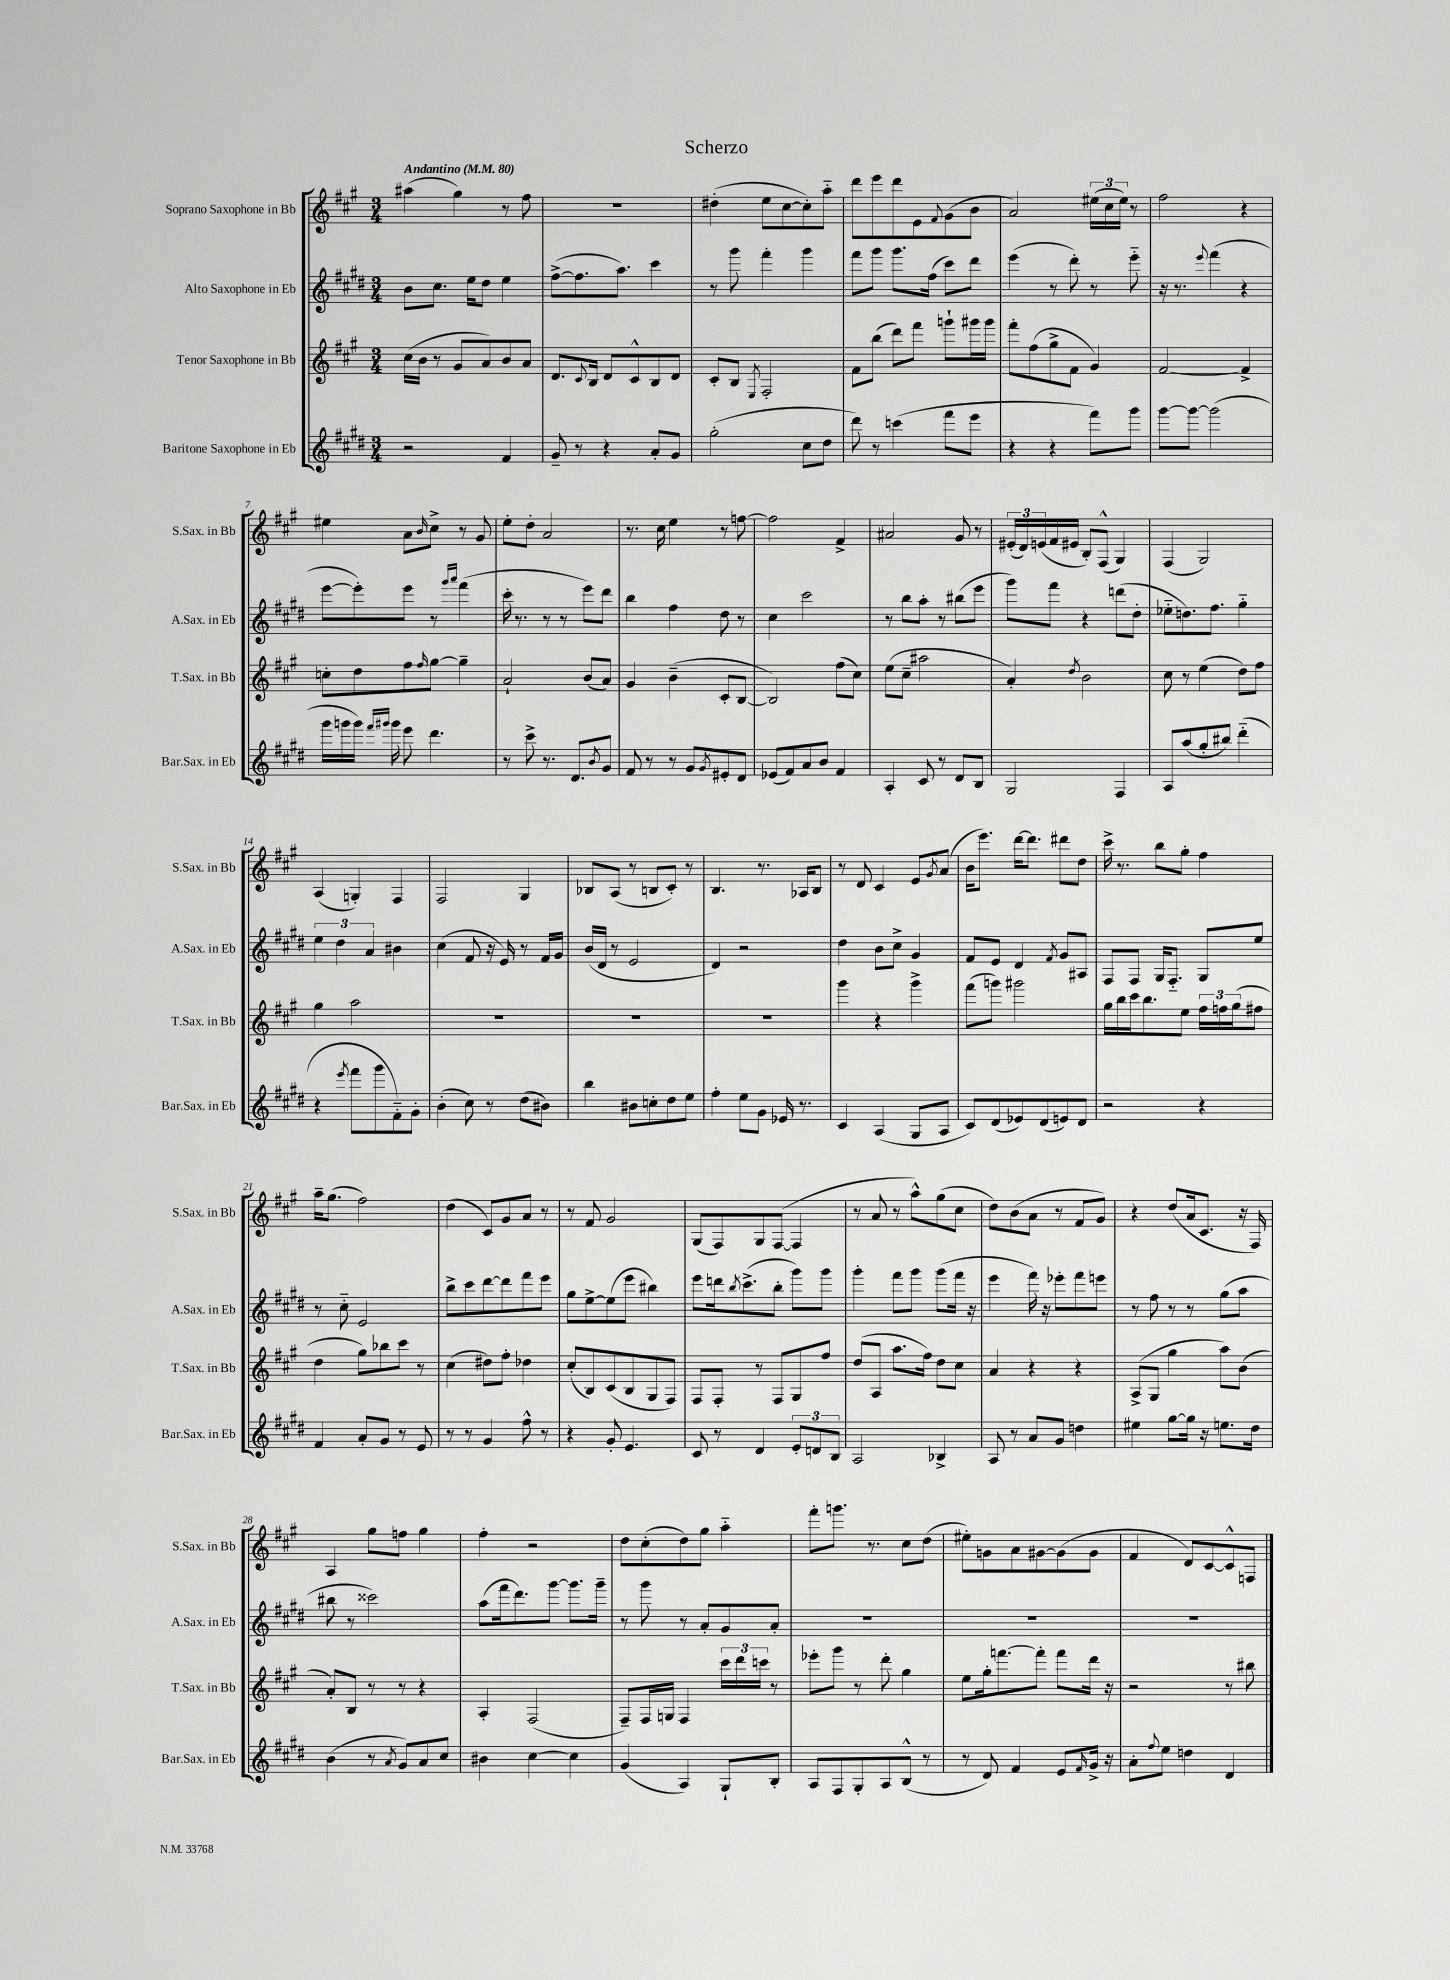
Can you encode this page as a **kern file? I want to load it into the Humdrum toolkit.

**kern	**kern	**kern	**kern
*staff4	*staff3	*staff2	*staff1
*clefG2	*clefG2	*clefG2	*clefG2
*k[f#c#g#d#]	*k[f#c#g#]	*k[f#c#g#d#]	*k[f#c#g#]
*M3/4	*M3/4	*M3/4	*M3/4
*MM80	*MM80	*MM80	*MM80
2r	(16cc#\LL	8b\L	(4aa#\
.	16b\JJ	.	.
.	8r	8.cc#\J	.
.	8g#/L	.	4gg#\)
.	.	16ee\LK	.
.	8a/)	8dd#\J	.
4f#/	8b/	4ee\	8r
.	8a/J	.	8ff#\
=	=	=	=
8g#~/	8.d/L	([8ff#^\L	2.r
8r	.	8.ff#\]	.
.	8qqc#/	.	.
.	16B/Jk	.	.
4r	8d/L	.	.
.	.	8.aa\J)	.
.	8c#^^/	.	.
8a'/L	8B/	4ccc#\	.
8g#/J	8d/J	.	.
=	=	=	=
(2gg#'\	8c#'/L	8r	(4dd#'\
.	8B/J	8ggg#\	.
.	8qE/	.	.
.	2F#'/	4fff#'\	8ee\L
.	.	.	[8cc#\
8cc#\L	.	4ggg#\	8cc#'\])
8dd#\J	.	.	8aa'~\J
=	=	=	=
8ddd#\)	8f#\L	8fff#\L	8ddd\L
8r	(8bb\J	8ggg#\J	8eee\
(4ccc\	8ddd\L)	8.ggg#\L	8ddd\
.	8fff#\J	.	8e\
.	.	(16ff#\Jk	.
.	.	.	8qqf#/
8fff#\L	8ggg`\L	8ccc#\L)	(8g#\
8eee\J	16ggg#\L	8ddd#\J	8b\J
.	16ggg#\JJ	.	.
=	=	=	=
4r	8fff#'\L	(4eee\	2a/)
.	(8ff#\	.	.
4r	8gg#^\	8r	.
.	8f#\J	8ddd#'\)	.
8fff#\L)	4g#/)	8r	(24ee#\LL
.	.	.	24cc#\
.	.	.	24ee#\JJ)
8ggg#\J	.	8eee'~\	8r
=	=	=	=
[8ggg#\L	[2f#/	16r	2ff#\
.	.	8.r	.
8ggg#\_J	.	.	.
.	.	8qqeee/	.
(2ggg#\]	.	(4fff#\	.
.	4f#^/]	4r	4r
=	=	=	=
16ggg#\LL	8cc'\L	[8eee\L	4ee#\
16ggg\	.	.	.
16ggg\JJ)	8dd\	8eee'\])	.
16qqfff#/LL	.	.	.
16qqggg#/JJ	.	.	.
16ggg#\	.	.	.
8eee\	8ff#\	8eee\J	8a\L
.	16qqff#/	.	16qqb/
4.ddd#\	[8gg#\J	8r	8cc#^\J
.	.	16qqggg#/LL	.
.	.	16qqaaa/JJ	.
.	4gg#~\]	(4fff#\	8r
.	.	.	8g#/
=	=	=	=
8r	2a`/	16ccc#'\	8ee'\L
.	.	8.r	.
8ccc#^\	.	.	8dd'\J
8.r	.	8r	2a/
.	.	8r	.
8.d#/L	.	.	.
.	(8b/L	8eee\L)	.
8qb/	.	.	.
8g#/J	8a/J)	8ddd#\J	.
=	=	=	=
8f#/	4g#/	4bb\	8.r
8r	.	.	.
.	.	.	16cc#\
8r	(4b~\	4ff#\	4ee\
8g#/L	.	.	.
8qg#/	.	.	.
8e#'/	8c#'/L	8dd#\	8r
8d#/J	[8B/J	8r	[8ff\
=	=	=	=
(8e-/L	2B/])	4cc#\	2ff\]
8f#/)	.	.	.
8a/	.	2ccc#\	.
8b/J	.	.	.
4f#/	(8ff#\L	.	4f#^/
.	8cc#\J)	.	.
=	=	=	=
4A'/	(8ee\L	8r	2a#/
.	8cc#~\J	8bb\L	.
8c#/	2aa#\	8aa'\J	.
8r	.	8r	.
8d#/L	.	(8bb#\L	8g#/
8B/J	.	8eee\J	8r
=	=	=	=
2G#/	4a'/)	8ggg#\L)	(24e#'/LL
.	.	.	24d/)
.	.	.	(24e/
.	.	8fff#\J	16f#/
.	.	.	16e#/JJ
.	8qdd/	.	.
.	2b\	4r	8B'/L)
.	.	.	(8F#^^/J
4F#/	.	(8ddd\L	4G#/)
.	.	8dd#'\J	.
=	=	=	=
8A/L	8cc#\	8ee-'~\L	(4F#/
(8aa/	8r	8.dd\)	.
8gg#'/	(4ee\	.	2G#/)
.	.	8.ff#\J	.
8bb#/J)	.	.	.
(4ddd#'~\	8dd\L)	4gg#'~\	.
.	8ff#\J	.	.
=	=	=	=
4r	4gg#\	6ee\	(4A/
.	.	6dd#\	.
8qeee/	.	.	.
8fff#\L	2aa\	.	4G'/)
.	.	6a/	.
8ggg#\	.	.	.
8f#'~\)	.	4b#\	4F#/
8g#'\J	.	.	.
=	=	=	=
(4b'\	2.r	(4cc#\	2F#/
8cc#\)	.	8f#/	.
8r	.	16r	.
.	.	16e/)	.
(8dd#\L	.	8r	4G#/
8b#\J)	.	16f#/LL	.
.	.	16g#/JJ	.
=	=	=	=
4bb\	2.r	(16b/LL	8B-/L
.	.	16d#/JJ	.
.	.	8r	(8A/J
8b#\L	.	2e/	8r
8cc'\	.	.	8B/L
8dd#\	.	.	8c#'/J)
8ee\J	.	.	8r
=	=	=	=
4ff#'\	2.r	4d#/)	4.B/
8ee\L	.	2r	.
8g#\J	.	.	8.r
16e-/	.	.	.
8.r	.	.	16A-/LK
.	.	.	8B/J
=	=	=	=
4c#/	4ggg#\	4dd#\	8r
.	.	.	8d/
(4A/	4r	8b\L	4c#/
.	.	8cc#^\J	.
8G#/L	4ggg#^\	4g#/	8e/L
.	.	.	8qg#/
8A/J	.	.	(8a/J
=	=	=	=
8c#/L)	(8fff#\L	8f#/L	16b\LK
.	.	.	8.eee\J)
(8d#/	8ggg\J)	8e/J	.
8e-/)	2ggg#\	4d#/	[16ddd\LK
.	.	.	8.ddd\]J
(8d#/	.	.	.
.	.	8qf#/	.
8e/)	.	8g#/L	8ddd#\L
8d#/J	.	8A#/J	8dd\J
=	=	=	=
2r	16gg#\LL	8F#/L	16ccc#^\
.	16bb\	.	8.r
.	16ccc#\J	8F#/J	.
.	8.bb\	.	.
.	.	16G#/LK	8bb\L
.	.	8.F#'~/J	.
.	8ee\J	.	8gg#'\J
4r	24ff#\LL	8G#/L	4ff#\
.	24ff\	.	.
.	(24gg#\J	.	.
.	8ff#\J	8ee/J	.
=	=	=	=
4f#/	4dd\	8r	16aa~\LK
.	.	.	(8.gg#\J
.	.	8cc#'~\	.
8a'/L	8gg#\L)	2e/	2ff#\)
8g#/J	8bb-\	.	.
8r	8ccc#\J	.	.
8e/	8r	.	.
=	=	=	=
8r	(4cc#\	8bb^\L	(4dd\
8r	.	8ccc#\	.
4g#/	8dd#\L)	[8ddd#\	8c#/L)
.	8ff#'\J	8ddd#\]	8g#/
8ff#^^\	4dd-\	8fff#\	8a/J
8r	.	8eee\J	8r
=	=	=	=
4r	(8cc#'/L	8gg#\L	8r
.	8B/)	[8ee^\	8f#/
8g#'/	(8c#/	(8ee\]	2g#/
4.e/	8B/	8eee\J	.
.	8G#/	4bb#\)	.
.	8F#/J)	.	.
=	=	=	=
8c#/	8F#/L	8eee\L	(8G#/L
8r	8F#'/J	16ddd\k	8F#/)
.	.	8qbb/	.
.	.	(8.ccc#^\	.
4d#/	8r	.	8G#/
.	8F#/L	8bb'\J	([8F#/J
12e'/L	8G#/	8ggg#\L)	4F#/]
12d/	.	.	.
.	8ff#/J	8ggg#\J	.
12B/J	.	.	.
=	=	=	=
2A/	(8dd/L	4ggg#'\	8r
.	8A/J	.	8a/
.	8.aa\L	8fff#\L	8r
.	.	8ggg#\J	8aa^^\L)
.	16ff#\Jk)	.	.
4B-^/	8dd\L	(8ggg#\L	(8gg#\
.	8cc#\J	16fff#\Jk	8cc#\J
.	.	16r	.
=	=	=	=
8A/	4a/	4eee\	8dd\L)
8r	.	.	(8b\
8a/L	4r	16fff#\)	8a\J
.	.	16r	.
8g#/J	.	8eee-'\L	8r
4dd\	4r	8fff#\	8f#/L
.	.	8eee\J	8g#/J)
=	=	=	=
4ee#\	(8A^/L	8r	4r
.	8G#/J	8ff#\	.
[8gg#\L	4gg#\	8r	(8dd/L
16gg#\]Jk	.	8r	16a/k
16r	.	.	8.c#/J
8.ee\L	8aa\L)	(8gg#\L	.
.	(8b\J	8aa\J	16r
16dd#\Jk	.	.	16F#/)
=	=	=	=
(4b\	8a'/L)	8bb#\	4A/
.	8B/J	8r	.
8r	8r	2ccc##\)	8gg#\L
8qa/	.	.	.
8g#/L)	8r	.	8ff\J
8a/	4r	.	4gg#\
8cc#/J	.	.	.
=	=	=	=
4b#\	4A'/	(8aa\L	4ff#'\
.	.	16fff#\k	.
.	.	8.ddd#\)	.
[4cc#\	(2F#/	.	2r
.	.	[8ggg#\J	.
4cc#\]	.	8.ggg#\]L	.
.	.	16ggg#~\Jk	.
=	=	=	=
(4g#/	8F#~/L)	8r	8dd\L
.	16F#/L	8ggg#\	(8cc#'\
.	16G/JJ	.	.
4A/)	4F#/	8r	8dd\)
.	.	8a'/L	8gg#\J
8G#`/L	24ccc#\LL	8g#/	4aa'~\
.	24ddd\	.	.
.	24ccc\JJ	.	.
8B'/J	8r	8a'/J	.
=	=	=	=
8A/L	8eee-'\L	2.r	8fff#'\L
8F#/	8ggg#\J	.	8.ggg\J
8G#'/	8r	.	.
.	.	.	8.r
8A/	8ddd'\	.	.
(8B^^/J	4gg#\	.	8cc#\L
8r	.	.	(8dd\J
=	=	=	=
8r	8ee\L	2.r	8ee#'\L)
8d#/)	16gg#'\k	.	8g\
.	[8.fff\	.	.
4f#/	.	.	8a\
.	8fff'\]J	.	[8g#\
8e/L	8fff\L	.	(8g#\]
16qqf#/	.	.	.
16g#^/Jk	16ddd\Jk	.	8g#\J
16r	16r	.	.
=	=	=	=
8a'\L	2r	2.r	4f#/
8qqff#/	.	.	.
8ee\J	.	.	.
4dd\	.	.	8d/L)
.	.	.	[8c#/
4d#/	8r	.	8c#^^/]
.	8bb#\	.	8F/J
==	==	==	==
*-	*-	*-	*-
